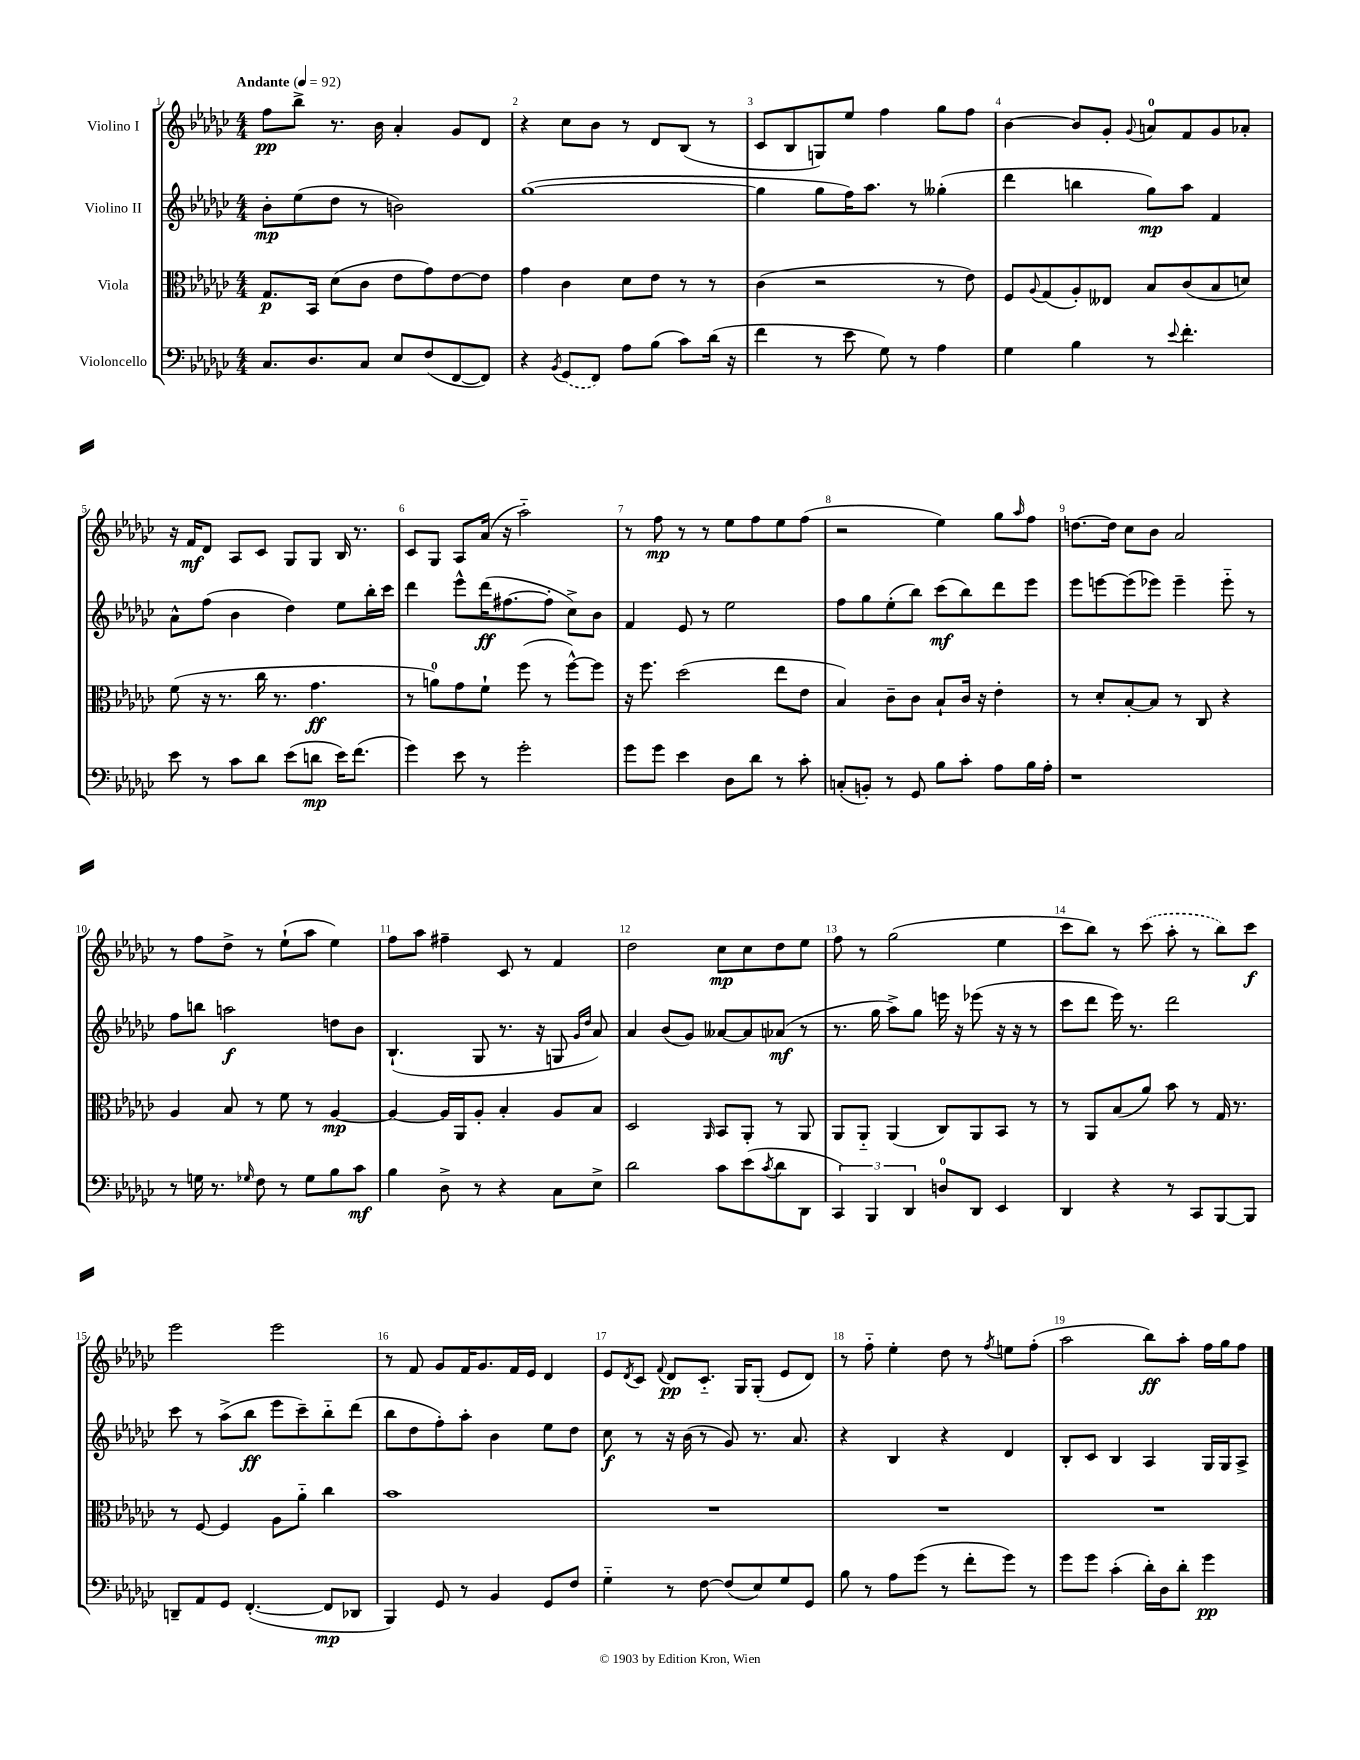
<<
\new StaffGroup <<
\new Staff = "s0" \with { instrumentName = "Violino I" } {
    \clef treble \key ges \major \numericTimeSignature \time 4/4 \tempo "Andante" 4 = 92
    f''8\pp bes''8-> r8. bes'16 aes'4-. ges'8 des'8 |
    r4 ces''8 bes'8 r8 des'8 bes8( r8 |
    ces'8 bes8 g8) ees''8 f''4 ges''8 f''8 |
    bes'4~ bes'8 ges'8-. \appoggiatura { ges'8 } a'8-0 f'8 ges'8 aes'8-. |
    r16 f'16\mf des'8 aes8 ces'8 ges8 ges8 bes16 r8. |
    ces'8 ges8 aes8 aes'16( r16 aes''2-_) |
    r8 f''8\mp r8 r8 ees''8 f''8 ees''8 f''8( |
    r2 ees''4) ges''8 \grace { aes''16 } f''8 |
    d''8.~ d''16 ces''8 bes'8 aes'2 |
    r8 f''8 des''8-> r8 ees''8-!( aes''8 ees''4) |
    f''8 aes''8 fis''4-- ces'8 r8 f'4 |
    des''2 ces''8\mp ces''8 des''8 ees''8 |
    f''8 r8 ges''2( ees''4 |
    ces'''8 bes''8) r8 \once \slurDashed ces'''8( aes''8-. r8 bes''8) ces'''8\f |
    ees'''2 ees'''2 |
    r8 f'8 ges'8 f'16 ges'8. f'16 ees'16 des'4 |
    ees'8 \acciaccatura { des'8 } ces'8 \appoggiatura { f'8 } des'8\pp ces'8.-_ ges16 ges8-.( ees'8 des'8) |
    r8 f''8-_ ees''4-. des''8 r8 \acciaccatura { f''8 } e''8 f''8-.( |
    aes''2 bes''8\ff) aes''8-. f''16 ges''16 f''8 \bar "|." |
}
\new Staff = "s1" \with { instrumentName = "Violino II" } {
    \clef treble \key ges \major \numericTimeSignature \time 4/4
    bes'8-.\mp ees''8( des''8 r8 b'2) |
    ges''1~( |
    ges''4 ges''8 f''16) aes''8. r8 geses''4-.( |
    des'''4 b''4 ges''8\mp) aes''8 f'4 |
    aes'8-^ f''8( bes'4 des''4) ees''8 bes''16-. ces'''16 |
    des'''4 ees'''8-^ des'''16\ff( fis''8.~ fis''8-. ces''8->) bes'8 |
    f'4 ees'8 r8 ees''2 |
    f''8 ges''8 ees''8-.( bes''8) ces'''8\mf( bes''8) des'''8 ees'''8 |
    ees'''8 e'''8~ e'''8( ees'''8) ees'''4-- ees'''8-_ r8 |
    f''8 b''8 a''2\f d''8 bes'8 |
    bes4.-!( ges8 r8. r16 g8 \grace { ges'16 des''16 } aes'8) |
    aes'4 bes'8( ges'8) aeses'8~ aeses'8 aes'8\mf( r8 |
    r8. ges''16 aes''8->) ges''8 e'''16 r16 ees'''8( r16 r16 r8 |
    ces'''8 des'''8 ees'''16) r8. des'''2 |
    ces'''8 r8 aes''8->( bes''8\ff ees'''8 ces'''8--) bes''8-_ des'''8( |
    bes''8 des''8 f''8-.) aes''8-. bes'4 ees''8 des''8 |
    ces''8\f r8 r16 bes'16( r8 ges'8) r8. aes'8. |
    r4 bes4 r4 des'4 |
    bes8-. ces'8 bes4 aes4 ges16 ges16 aes8-> \bar "|." |
}
\new Staff = "s2" \with { instrumentName = "Viola" } {
    \clef alto \key ges \major \numericTimeSignature \time 4/4
    ges8.\p bes,16 des'8( ces'8 ees'8 ges'8) ees'8~ ees'8 |
    ges'4 ces'4 des'8 ees'8 r8 r8 |
    ces'4( r2 r8 ees'8) |
    f8 \appoggiatura { aes8 } ges8( aes8-.) eeses8 bes8 ces'8( bes8 d'8) |
    f'8( r16 r8. ces''16 r8. ges'4.\ff |
    r8 a'8-0) ges'8 f'8-! f''8( r8 f''8~-^) f''8 |
    r16 f''8. des''2( ees''8 ees'8 |
    bes4) ces'8-- ces'8 bes8-! ces'16 r16 ees'4-. |
    r8 des'8-. bes8~-. bes8 r8 ces8 r4 |
    aes4 bes8 r8 f'8 r8 aes4~\mp |
    aes4~ aes16 aes,16 aes8-. bes4-. aes8 bes8 |
    des2 \grace { aes,16 } bes,8 aes,8-. r8 aes,8 |
    aes,8 aes,8-_ aes,4( ces8) aes,8 bes,8 r8 |
    r8 aes,8 bes8( aes'8) bes'8 r8 ges16 r8. |
    r8 f8~ f4 aes8 aes'8-_ ces''4 |
    bes'1 |
    R1 |
    R1 |
    R1 \bar "|." |
}
\new Staff = "s3" \with { instrumentName = "Violoncello" } {
    \clef bass \key ges \major \numericTimeSignature \time 4/4
    ces8. des8. ces8 ees8 f8( f,8~ f,8) |
    r4 \acciaccatura { bes,8 } \once \slurDashed ges,8( f,8) aes8 bes8( ces'8) des'16( r16 |
    f'4 r8 ees'8 ges8) r8 aes4 |
    ges4 bes4 r8 \appoggiatura { ees'8 } f'4.-. |
    ees'8 r8 ces'8 des'8 ees'8( d'8\mp ees'16) f'8.( |
    ges'4) ees'8 r8 ges'2-. |
    ges'8 ges'8 ees'4 des8 des'8 r8 ces'8-. |
    c8-.( b,8-.) r8 ges,8 bes8 ces'8-. aes8 bes16 aes16-. |
    r1 |
    r8 g16 r8. \grace { ges16 } f8 r8 ges8 bes8 ces'8\mf |
    bes4 des8-> r8 r4 ces8 ees8-> |
    des'2 ces'8 ees'8( \acciaccatura { ces'8 } des'8 des,8 |
    \tuplet 3/2 { ces,4) bes,,4 des,4 } d8-0 des,8 ees,4 |
    des,4 r4 r8 ces,8 bes,,8~ bes,,8 |
    d,8-- aes,8 ges,8 f,4.~-.( f,8\mp des,8 |
    bes,,4) ges,8 r8 bes,4 ges,8 f8 |
    ges4-_ r8 f8~ f8( ees8) ges8 ges,8 |
    bes8 r8 aes8 ges'8( r8 f'8-. ges'8) r8 |
    ges'8 ges'8 ces'4-.( des'16-.) des16 des'8-. ges'4\pp \bar "|." |
}
>>
>>
\layout { \context { \Score \override BarNumber.break-visibility = ##(#f #t #t) barNumberVisibility = #all-bar-numbers-visible } }
